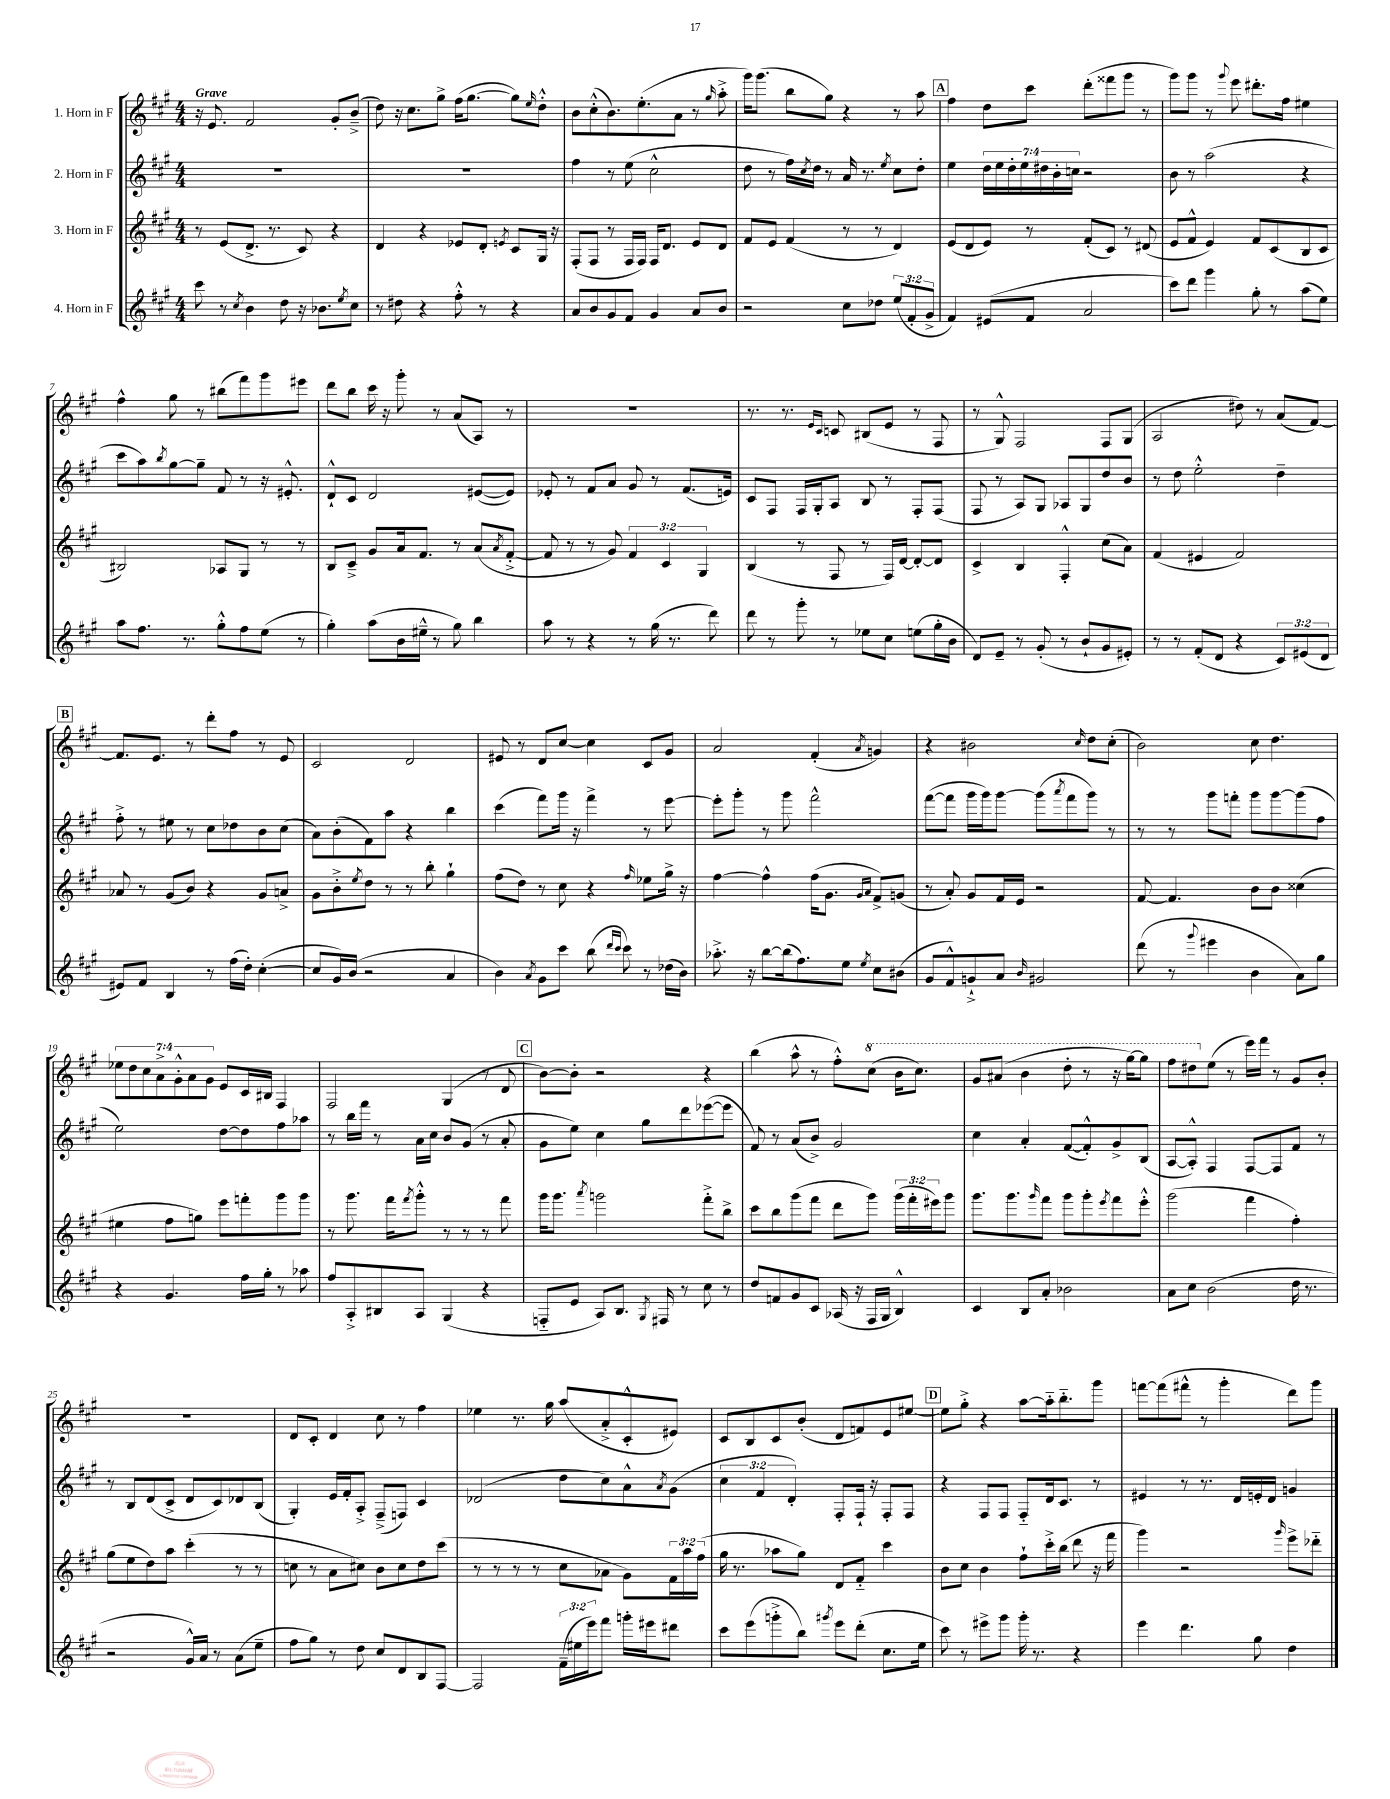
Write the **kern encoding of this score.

**kern	**kern	**kern	**kern
*part4	*part3	*part2	*part1
*staff4	*staff3	*staff2	*staff1
*I"4. Horn in F	*I"3. Horn in F	*I"2. Horn in F	*I"1. Horn in F
*clefG2	*clefG2	*clefG2	*clefG2
*k[f#c#g#]	*k[f#c#g#]	*k[f#c#g#]	*k[f#c#g#]
*M4/4	*M4/4	*M4/4	*M4/4
=1	=1	=1	=1
!	!	!	!LO:TX:a:B:t=Grave
8ccc#\	8r	1r	16r
.	.	.	8.e/
8r	(8e/L	.	.
8qcc#/	.	.	.
4b\	8.d^/J	.	2f#/
.	8.r	.	.
8dd\	.	.	.
16r	8c#/)	.	.
8.b-X\L	.	.	.
.	4r	.	8g#'/L
8qee/	.	.	.
8cc#\J	.	.	(8b~^/J
=2	=2	=2	=2
8r	4d/	1r	8dd\)
8dd#X\	.	.	16r
.	.	.	8.cc#\L
4r	4r	.	.
.	.	.	8gg#^\J
8ff#'^^\	8e-X/L	.	(16ff#\KL
.	.	.	[8.gg#\J
8r	8d'/J	.	.
.	8qen/	.	.
4r	8c#/L	.	8gg#\L])
.	.	.	16qqee/
.	16G#/Jk	.	8dd'^^\J
.	16r	.	.
=3	=3	=3	=3
8a/L	(8F#'/L	4ff#\	8b\L
8b/	8F#/J	.	(8cc#'^^\
8g#/	8r	8r	8.b\)
8f#/J	16F#/LL	(8ee\	.
.	16F#/JJ)	.	(8.ee'\
4g#/	16F#/KL	2cc#^^\	.
.	8.d/J	.	.
.	.	.	8a\J
8a/L	8e/L	.	8r
.	.	.	16qqgg#/
8b/J	8d/J	.	8aa'^\
=4	=4	=4	=4
2r	8f#/L	8dd\	16ggg#\KL)
.	.	.	(8.ggg#\J
.	8e/J	8r	.
.	(4f#/	16ff#\LL)	8bb\L
.	.	8qcc#/	.
.	.	16dd\JJ	.
.	.	8r	8gg#\J)
8cc#\L	8r	16a/	4r
.	.	8.r	.
8dd-X\J	8r	.	.
.	.	8qee/	.
(12ee/L	4d/)	8cc#\L	8r
12f#'/	.	.	.
.	.	8dd'\J	8aa\
12g#^/J	.	.	.
!!LO:REH:place=s1:t=A
=5	=5	=5	=5
4f#/)	(8e/L	4ee\	4ff#\
.	8d/	.	.
(8e#X/L	8e/J)	28dd\LL	8dd\L
.	.	28ee\	.
.	.	28dd'\	.
.	.	28ee\	.
8f#/J	8r	.	8ccc#\J
.	.	28dd#X\	.
.	.	28b'\	.
.	.	28ccn\JJ	.
2a/	(8f#'/L	2r	(8ddd'\L
.	8c#/J)	.	8fff##X\
.	8r	.	8ggg#\J
.	(8d#X/	.	8r
=6	=6	=6	=6
8ccc#\L)	8e/L	8b\	8ggg#\L)
8ddd\J	8f#^^/J	8r	8ggg#\J
4ggg#\	4e/)	(2aa\	8r
.	.	.	8qqggg#/
.	.	.	8eee\
8gg#'\	8f#/L	.	8.ddd#X'\L
8r	(8c#/	.	.
.	.	.	16ff#\Jk
(8aa\L	8B/	4r	4ee#X\
8ee\J)	8c#/J	.	.
!!LO:LB:g=z
=7	=7	=7	=7
8aa\L	2B#X/)	8ccc#\L	4ff#^^\
8.ff#\J	.	8aa\)	.
.	.	8qbb/	.
.	.	[8gg#\	8gg#\
8.r	.	.	.
.	.	8gg#~\J]	8r
8gg#'^^\L	8A-X/L	8f#/	(8bb#X\L
8ff#\	8G#/J	8r	8fff#\)
(8ee\J	8r	16r	8ggg#\
.	.	8.e#X'^^/	.
8r	8r	.	8eee#X\J
=8	=8	=8	=8
4gg#'\)	8B/L	8d`^^/L	8ddd\L
.	8c#~^/J	8c#/J	8bb\J
(8aa\L	8g#/L	2d/	16ccc#\
.	.	.	16r
16b\L	16a/k	.	8ggg#'\
16ee#X~^^\JJ	8.f#/J	.	.
8r	.	.	8r
8gg#\)	8r	.	(8a/L
4bb\	(8a/L	([8e#X/L	8A/J)
.	8qa/	.	.
.	[8f#'^/J	8e#/J])	8r
=9	=9	=9	=9
8aa\	8f#/]	8e-X'/	1r
8r	8r	8r	.
4r	8r	8f#/L	.
.	8g#/)	8a/J	.
8r	6f#/	8g#/	.
(16gg#\	.	8r	.
.	6c#/	.	.
8.r	.	.	.
.	.	(8.f#/L	.
.	6G#/	.	.
8ddd\)	.	.	.
.	.	16en/Jk)	.
=10	=10	=10	=10
8ddd\	(4B/	8c#/L	8.r
8r	.	8F#/J	.
.	.	.	8.r
8ggg#'\	8r	16F#/LL	.
.	.	16G#'/J	.
.	.	.	16qqe/LL
.	.	.	16qqc#/JJ
8r	8F#/	8A/J	8cn/
8ee-X\L	8r	8B/	(8B#X/L
8cc#\J	16F#/LL)	8r	8e/J
.	[16d/JJ	.	.
(8een\L	8d'/L_	8F#'/L	8r
16gg#'\L	8d/J]	(8F#/J	8F#/
16b\JJ	.	.	.
=11	=11	=11	=11
8d/L)	4c#^/	8F#/	8r
8e~/J	.	8r	8G#^^/)
8r	4B/	8A/L)	2F#/
(8g#'/	.	8G#/J	.
8r	4F#'^^/	8A-X/L	.
8b`/L	.	8G#/	.
8g#/	(8cc#\L	8dd/	8F#/L
8e#X'/J)	8a\J)	8b/J	(8G#/J
=12	=12	=12	=12
8r	(4f#/	8r	2A/
8r	.	8dd\	.
(8f#'/L	4e#X/	2ee'^^\	.
8d/J	.	.	.
4r	2f#/)	.	8dd#X\)
.	.	.	8r
12c#/L)	.	4dd~\	(8a/L
(12e#X/	.	.	.
.	.	.	[8f#/J)
12d/J	.	.	.
!!LO:LB:g=z
!!LO:REH:place=s1:t=B
=13	=13	=13	=13
8e#X/L)	8a-X/	8ff#'^\	8.f#/L]
8f#/J	8r	8r	.
.	.	.	8.e/J
4B/	(8g#/L	8ee#X\	.
.	8b/J)	8r	8r
8r	4r	8cc#\L	8ddd'\L
(16ff#\LL	.	8dd-X\	8ff#\J
16dd'\JJ)	.	.	.
([4cc#'\	8g#/L	8b\	8r
.	8an^/J	(8cc#\J	8e/
=14	=14	=14	=14
8cc#/L]	8g#\L	8a\L)	2c#/
16g#/L)	8b'^\	(8b'\	.
(16b/JJ	.	.	.
.	8qee/	.	.
2r	8dd\J	8f#\)	.
.	8r	8aa\J	.
.	8r	4r	2d/
.	8bb'\	.	.
4a/	4gg#`\	4bb\	.
=15	=15	=15	=15
4b\)	(8ff#\L	(4ccc#\	8e#X/
.	8dd\J)	.	8r
8qa/	.	.	.
8g#\L	8r	8fff#\L)	8d/L
8ccc#\J	8cc#\	16ggg#\Jk	[8cc#/J
.	.	16r	.
(8bb\	4r	4fff#^\	4cc#\]
16qqddd/LL	.	.	.
16qqccc#/JJ	.	.	.
8ccc#\)	.	.	.
.	16qqff#/	.	.
8r	8ee-X\L	8r	8c#/L
(16dd-X\LL	16gg#^\Jk	[8eee\	8g#/J
16b\JJ)	16r	.	.
=16	=16	=16	=16
8.aa-X'^\	[4ff#\	8eee'\L]	2a/
.	.	8ggg#'\J	.
16r	.	.	.
[8bb\L	4ff#^^\]	8r	.
(16bb\k]	.	8ggg#\	.
8.ff#\)	.	.	.
.	(16ff#\KL	2fff#^^\	(4f#'/
.	8.g#\J	.	.
8ee\J	.	.	.
.	16qqg#/LL	.	.
8qee/	16qqa/JJ	.	8qa/
8cc#\L	8f#^/L)	.	4gn/)
(8b#X\J	(8gn/J	.	.
=17	=17	=17	=17
8g#/L	8r	([8fff#\L	4r
8f#^^/)	8a'/)	8fff#\J]	.
8gn`^/	8g#/L	16ggg#\LL	2b#X\
.	.	16ggg#\J)	.
8a/J	16f#/L	[8ggg#\J	.
.	16e/JJ	.	.
16qqb/	.	.	.
2g#X/	2r	(8ggg#\L]	.
.	.	8qaaa/	.
.	.	8fff#\	.
.	.	.	16qqcc#/
.	.	8ggg#\J)	8dd\L
.	.	8r	(8cc#'\J
=18	=18	=18	=18
(8ddd\	[8f#/	8r	2b\)
8r	4.f#/]	8r	.
8qqggg#/	.	.	.
4eee#X\	.	8ggg#\L	.
.	.	8fffn'\J	.
4b\	8b\L	8ggg#\L	8cc#\
.	8b\J	[8ggg#\	4.dd\
8a\L)	(4cc##X\	(8ggg#\]	.
8gg#\J	.	8ff#\J	.
!!LO:LB:g=z
=19	=19	=19	=19
4r	4ee#X\	2ee\)	14ee-X\L
.	.	.	14dd\
.	.	.	14cc#\
.	.	.	14a^\
4.g#/	8ff#\L	.	.
.	.	.	14g#'^^\
.	.	.	14a\
.	8ggn\J)	.	.
.	.	.	14g#\J
.	8eee\L	[8dd\L	8e/L
16ff#\LL	8fffn'\	8dd\]	16c#/L
16gg#'\JJ	.	.	16B#X/JJ
8r	8ggg#\	8ff#\	4F#/
8aa-X\	8ggg#\J	8aa-X\J	.
=20	=20	=20	=20
8ff#/L	8r	8r	2F#/
8A'^/	8.ggg#\	16bb\LL	.
.	.	16fff#\JJ	.
8B#X/	.	8r	.
.	16fff#\KL	.	.
.	8qfff#/	.	.
8A/J	8ggg#'^^\J	16a\LL	.
.	.	16cc#\JJ	.
(4G#/	8r	8b/L	(4G#/
.	8r	(8g#/J	.
4r	8r	8r	8r
.	8fff#\	8a'/	8d/
!!LO:REH:place=s1:t=C
=21	=21	=21	=21
8Fn/L	16ggg#\KL	8g#\L	[8b\L)
.	8.ggg#\J	.	.
8e/J	.	8ee\J)	8b'\J]
.	8qaaa/	.	.
8A/L)	2gggn\	4cc#\	2r
8.B/J	.	.	.
.	.	8gg#\L	.
8qG#/	.	.	.
16F#X/	.	.	.
8r	.	8ddd\	.
8cc#\	8fff#'^\L	([8eee-X\	4r
8r	8bb^\J	8eee-\J]	.
=22	=22	=22	=22
8dd/L	8ccc#\L	8f#/)	(4bb\
8fn/	8bb\	8r	.
8g#/	(8ggg#\	(8a/L	8aa^^\
8c#/J	8fff#\J	8b^/J)	8r
(16A-X/	8ddd\L	2g#/	8ff#'^^\L)
16r	.	.	.
*	*	*	*8va
16F#/LL	8ggg#\J)	.	(8ccc#\J
16G#/JJ	.	.	.
4B^^/)	(24ggg#\LL	.	16bb\KL
.	24fff#'\	.	.
.	.	.	8.ccc#\J)
.	24eee#X\J)	.	.
.	8ggg#\J	.	.
=23	=23	=23	=23
4c#/	8.ggg#\L	4cc#\	8gg#/L
.	.	.	(8aa#X/J
.	8.ggg#\	.	.
8B/L	.	4a'/	4bb\
.	16qqggg#/	.	.
8a'/J	8fff#\J	.	.
2b-X\	8ggg#\L	([8f#/L	8ddd'\
.	8ggg#'\	8f#'^^/])	8r
.	8qeee/	.	.
.	8fff#\	8g#^/	16r
.	.	.	[16ggg#\KL)
.	8eee'^^\J	(8B/J	8ggg#\J]
=24	=24	=24	=24
8a\L	(2ggg#\	[8A/L	8fff#\L
8cc#\J	.	8A'^^/J])	8ddd#X\
*	*	*	*X8va
(2b\	.	4F#/	(8ee\J
.	.	.	8r
.	4fff#\	[8F#/L	16eee\LL)
.	.	.	16fff#\JJ
.	.	8F#/]	8r
16dd\	4ff#'\)	8f#/J	8g#/L
8.r	.	.	.
.	.	8r	8b'/J
!!LO:LB:g=z
=25	=25	=25	=25
2r	(8gg#\L	8r	1r
.	8ee\	8B/L	.
.	8dd\)	(8d/	.
.	8aa\J	8c#^/J	.
16g#^^/LL)	(4ccc#'\	8d/L	.
16a/JJ	.	.	.
8r	.	8c#/)	.
(8a\L	8r	8d-X/	.
8ee~\J	8r	(8B/J	.
=26	=26	=26	=26
8ff#\L	8ccn\	4G#'/)	8d/L
8gg#\J)	8r	.	8c#'/J
8r	8a\L	16e/LL	4d/
.	.	16f#'/J	.
8dd\	8cc#X\J)	8A'^/J	.
8cc#/L	8b\L	(8F#~^/L	8cc#\
8d/	8cc#\	8Fn/J)	8r
8B/	8dd\	4c#/	4ff#\
[8F#/J	(8ccc#\J	.	.
=27	=27	=27	=27
2F#/]	8r	(2d-X/	4ee-X\
.	8r	.	.
.	8r	.	8.r
.	8r	.	.
.	.	.	16gg#\
(24f#~\LL	8cc#\L	8dd\L	(8aa/L
24ee#X\	.	.	.
24eee\J)	.	.	.
8fff#\J	8a-X\J	8cc#\)	8a'^/
16gggn'\LL	8g#\L)	8a^^\	8c#'^^/
16eee#X\J	.	.	.
.	.	8qa/	.
8ddd#X\J	24f#\L	(8g#\J	8e#X/J)
.	24aa\	.	.
.	(24ff#\JJ	.	.
=28	=28	=28	=28
8ccc#\L	16gg#\	6cc#\	8c#/L
.	8.r	.	.
(8eee\	.	.	8B/
.	.	6f#/	.
8gggn'^\	8aa-X\L	.	8c#/
.	.	6d'/)	.
8bb\J)	8gg#\J)	.	(8b'/J
8qggg#X/	.	.	.
8eee\L	8d/L	8F#'/L	8d/L
(8ddd'\J	8f#/J	16F#`/Jk	8fn/)
.	.	16r	.
8.cc#\L	4ccc#\	8F#'/L	8e/
.	.	8F#/J	[8ee#X/J
16ee\Jk	.	.	.
!!LO:REH:place=s1:t=D
=29	=29	=29	=29
8ccc#\)	8b\L	4r	8ee#\L]
8r	8cc#\J	.	8gg#'^\J
8eee#X^\L	4b\	8F#/L	4r
8ggg#\J	.	8F#/J	.
16ggg#'\	8ff#`\L	8F#/L	[8aa\L
8.r	.	.	.
.	16ccc#'^\L	16d/k	16aa\k]
.	(16bb\JJ	8.c#/J	8.bb\
4r	8ddd\	.	.
.	16r	8r	8ggg#\J
.	16fff#\	.	.
=30	=30	=30	=30
4eee\	4ggg#\)	4e#X/	[8fffn\L
.	.	.	(8fff\]
4.ddd\	2r	8r	8fff#X^^\J
.	.	8.r	8r
.	.	.	4ggg#'\
.	.	16d/LL	.
8gg#\	.	16en'/	.
.	.	16d/JJ	.
.	16qqggg#/	.	.
4dd\	8eee^\L	4gn/	8ddd\L)
.	8ddd-X\J	.	8ggg#\J
==	==	==	==
*-	*-	*-	*-
